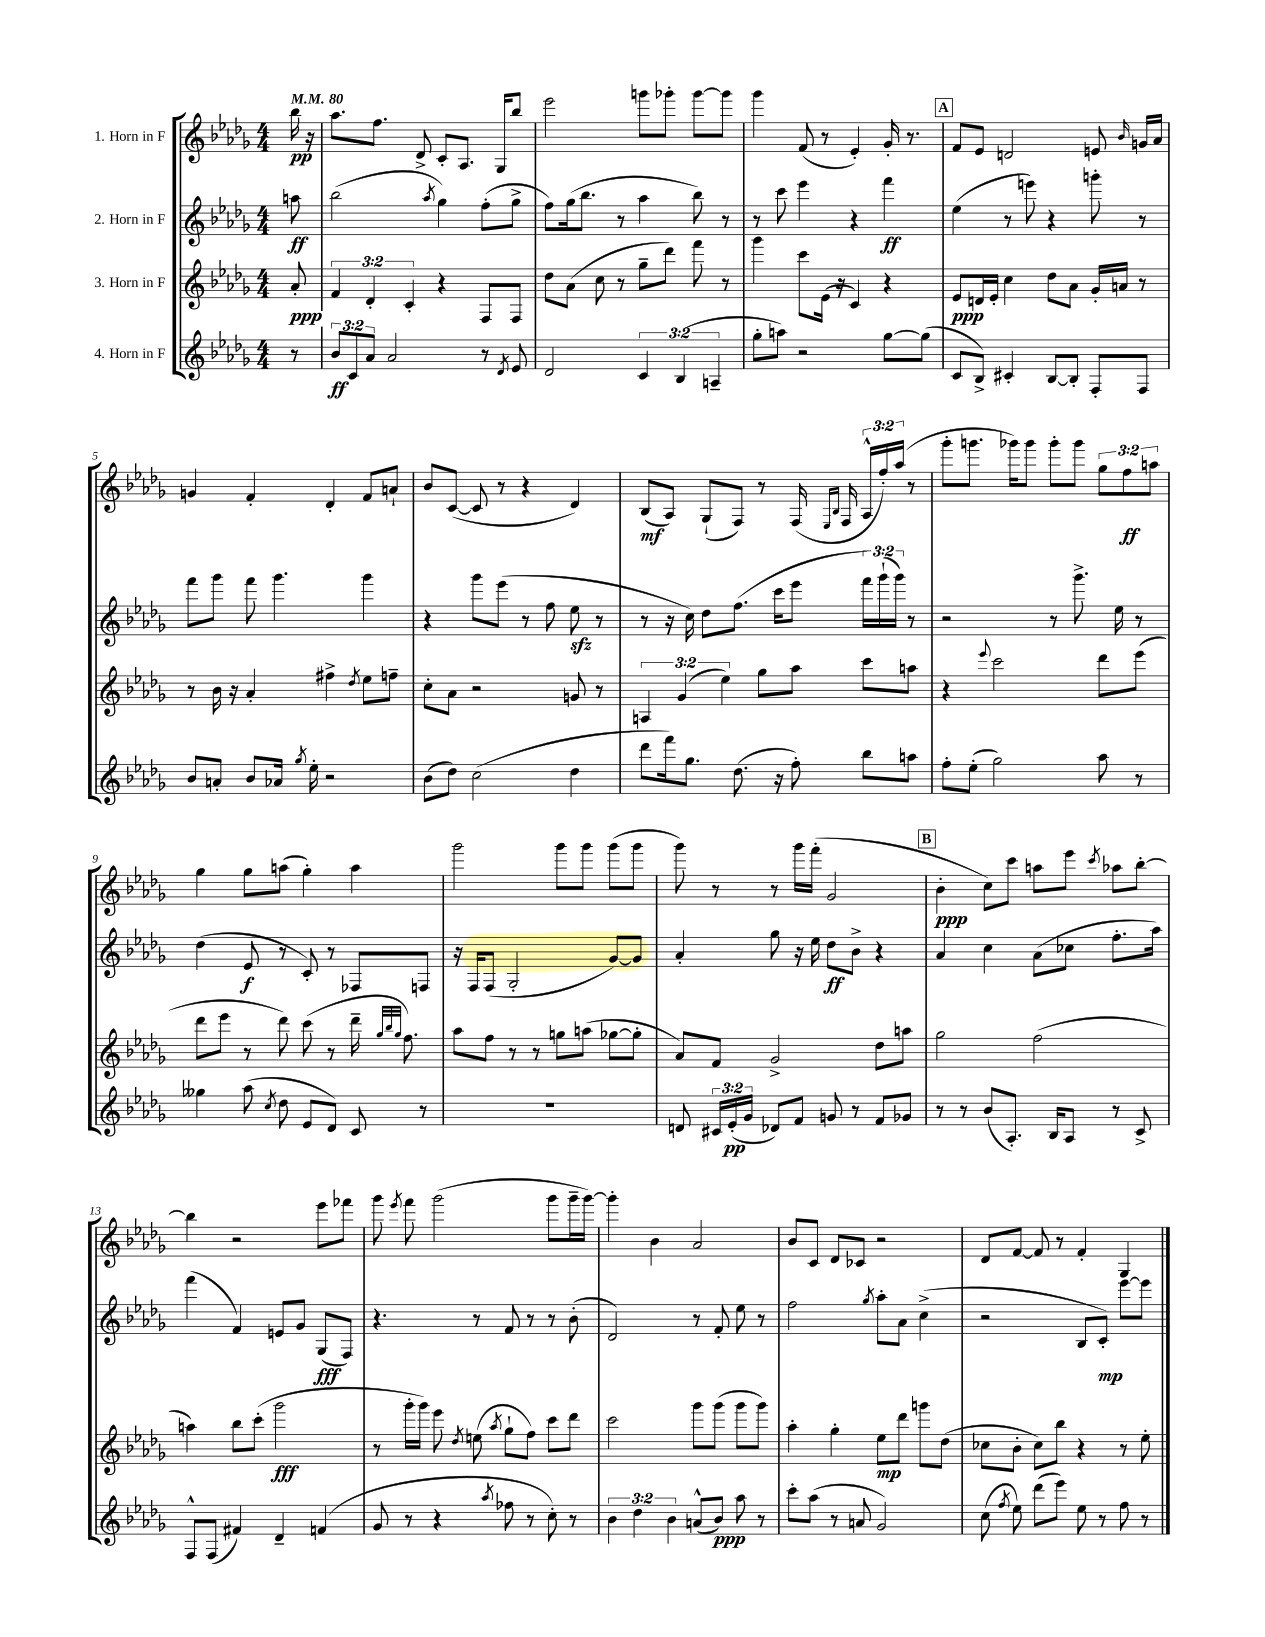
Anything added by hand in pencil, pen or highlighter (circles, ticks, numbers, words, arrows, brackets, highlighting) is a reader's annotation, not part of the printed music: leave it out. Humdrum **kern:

**kern	**dynam	**kern	**dynam	**kern	**dynam	**kern	**dynam
*part4	*part4	*part3	*part3	*part2	*part2	*part1	*part1
*staff4	*staff4	*staff3	*staff3	*staff2	*staff2	*staff1	*staff1
*I"4. Horn in F	*	*I"3. Horn in F	*	*I"2. Horn in F	*	*I"1. Horn in F	*
*clefG2	*	*clefG2	*	*clefG2	*	*clefG2	*
*k[b-e-a-d-g-]	*	*k[b-e-a-d-g-]	*	*k[b-e-a-d-g-]	*	*k[b-e-a-d-g-]	*
*M4/4	*	*M4/4	*	*M4/4	*	*M4/4	*
*MM80	*	*MM80	*	*MM80	*	*MM80	*
=	=	=	=	=	=	=	=
8r	.	8a-'/	ppp	8aan\	ff	16bb-\	pp
.	.	.	.	.	.	16r	.
=1	=1	=1	=1	=1	=1	=1	=1
12b-/L	ff	6f/	.	(2bb-\	.	8.aa-\L	.
12c/	.	.	.	.	.	.	.
12a-/J	.	6d-'/	.	.	.	.	.
.	.	.	.	.	.	8.ff\J	.
2a-/	.	.	.	.	.	.	.
.	.	6c'/	.	.	.	.	.
.	.	.	.	.	.	8d-^/	.
.	.	.	.	8qaa-/	.	.	.
.	.	4r	.	4gg-\)	.	8c'/L	.
.	.	.	.	.	.	8.A-/J	.
8r	.	8F/L	.	(8ff'\L	.	.	.
.	.	.	.	.	.	16G-/KL	.
8qd-/	.	.	.	.	.	.	.
8e-/	.	8F/J	.	8gg-^\J	.	8bb-/J	.
=2	=2	=2	=2	=2	=2	=2	=2
2d-/	.	8dd-\L	.	8ff\L)	.	2eee-\	.
.	.	(8a-\J	.	(16gg-\k	.	.	.
.	.	.	.	8.bb-\J	.	.	.
.	.	8cc\	.	.	.	.	.
.	.	8r	.	8r	.	.	.
6c/	.	8gg-~\L	.	4aa-\	.	8gggn\L	.
.	.	8ddd-\J)	.	.	.	8ggg-X'\J	.
(6B-/	.	.	.	.	.	.	.
.	.	8fff\	.	8bb-\)	.	[8ggg-\L	.
6An~/	.	.	.	.	.	.	.
.	.	8r	.	8r	.	8ggg-\J]	.
=3	=3	=3	=3	=3	=3	=3	=3
8gg-'\L	.	4ggg-\	.	8r	.	4ggg-\	.
8aan\J)	.	.	.	8ccc\	.	.	.
2r	.	8ccc\L	.	4eee-\	.	(8f/	.
.	.	(16e-\Jk	.	.	.	8r	.
.	.	16r	.	.	.	.	.
.	.	4c/)	.	4r	.	4e-'/)	.
[8gg-\L	.	4r	.	4fff\	ff	16g-'/	.
.	.	.	.	.	.	8.r	.
(8gg-\J]	.	.	.	.	.	.	.
!!LO:REH:place=s1:t=A
=4	=4	=4	=4	=4	=4	=4	=4
8c/L	.	8e-/L	ppp	(4ee-\	.	8f/L	.
8B-^/J)	.	16dn/L	.	.	.	8e-/J	.
.	.	16e-'/JJ	.	.	.	.	.
4c#X'/	.	4cc\	.	8r	.	2dn/	.
.	.	.	.	8eeen\)	.	.	.
[8B-/L	.	8dd-\L	.	4r	.	.	.
8B-'/J]	.	8a-\J	.	.	.	.	.
8F'/L	.	16g-'/LL	.	8gggn'\	.	8en/	.
.	.	16an/JJ	.	.	.	.	.
.	.	.	.	.	.	16qqb-/	.
8F/J	.	8r	.	8r	.	16gn/LL	.
.	.	.	.	.	.	16a-/JJ	.
!!LO:LB:g=z
=5	=5	=5	=5	=5	=5	=5	=5
8b-/L	.	8r	.	8fff\L	.	4gn/	.
8an'/J	.	16b-\	.	8ggg-\J	.	.	.
.	.	16r	.	.	.	.	.
8b-/L	.	4a-'/	.	8fff\	.	4f'/	.
16a-X/Jk	.	.	.	4.ggg-\	.	.	.
8qgg-/	.	.	.	.	.	.	.
16ee-'\	.	.	.	.	.	.	.
2r	.	4ff#X^\	.	.	.	4d-'/	.
.	.	8qdd-/	.	.	.	.	.
.	.	8ee-\L	.	4ggg-\	.	8f/L	.
.	.	8ffn~\J	.	.	.	8an`/J	.
=6	=6	=6	=6	=6	=6	=6	=6
(8b-\L	.	8cc'\L	.	4r	.	8b-/L	.
8dd-\J)	.	8a-\J	.	.	.	([8c/J	.
(2cc\	.	2r	.	8ggg-\L	.	8c/]	.
.	.	.	.	(8eee-\J	.	8r	.
.	.	.	.	8r	.	4r	.
.	.	.	.	8ff\	.	.	.
4dd-\	.	8gn/	.	8ee-zz\	.	4d-/)	.
.	.	8r	.	8r	.	.	.
=7	=7	=7	=7	=7	=7	=7	=7
8ddd-\L	.	6An/	.	8r	.	(8B-/L	mf
16fff\k)	.	.	.	16r	.	8A-/J)	.
.	.	(6g-/	.	.	.	.	.
8.gg-\J	.	.	.	16cc\)	.	.	.
.	.	.	.	8dd-\L	.	(8G-`/L	.
.	.	6ee-\)	.	.	.	.	.
(8.dd-\	.	.	.	(8.ff\J	.	8F/J)	.
.	.	8gg-\L	.	.	.	8r	.
16r	.	.	.	16ccc\KL	.	.	.
8ff'\)	.	8aa-\J	.	8eee-\J	.	(16F/	.
.	.	.	.	.	.	16qqE-/LL	.
.	.	.	.	.	.	16qqB-/JJ	.
.	.	.	.	.	.	16F/	.
8bb-\L	.	8ccc\L	.	24fff\LL)	.	24A-^^/LL	.
.	.	.	.	(24ggg-`\	.	24ff'/)	.
.	.	.	.	24ggg-\JJ)	.	(24aa-/JJ	.
8aan\J	.	8aan\J	.	8r	.	8r	.
=8	=8	=8	=8	=8	=8	=8	=8
8ff'\L	.	4r	.	2r	.	8ggg-'\L	.
(8ee-'\J	.	.	.	.	.	8.gggn\J	.
.	.	8qqeee-/	.	.	.	.	.
2gg-\)	.	2ccc\	.	.	.	.	.
.	.	.	.	.	.	16ggg-X\KL)	.
.	.	.	.	.	.	8ggg-\J	.
.	.	.	.	8r	.	8ggg-'\L	.
.	.	.	.	8.ggg-^\	.	8ggg-\J	.
8aa-\	.	8ddd-\L	.	.	.	12gg-\L	.
.	.	.	.	16ee-\	.	.	.
.	.	.	.	.	.	12ff\	ff
8r	.	(8eee-\J	.	8r	.	.	.
.	.	.	.	.	.	12aan\J	.
!!LO:LB:g=z
=9	=9	=9	=9	=9	=9	=9	=9
4gg--X\	.	8ddd-\L	.	(4dd-\	.	4gg-\	.
.	.	8eee-\J	.	.	.	.	.
(8aa-\	.	8r	.	8e-/	f	8gg-\L	.
8qcc/	.	.	.	.	.	.	.
8dd-\	.	8ddd-\)	.	8r	.	(8aan\J	.
8e-/L	.	(8ccc\	.	8c'/)	.	4gg-'\)	.
8d-/J)	.	8r	.	8r	.	.	.
8c/	.	16ddd-~\	.	8F-X/L	.	4aa\	.
.	.	32qqgg-/LLL	.	.	.	.	.
.	.	32qqbb-/	.	.	.	.	.
.	.	32qqgg-/JJJ	.	.	.	.	.
.	.	8.ff\)	.	.	.	.	.
8r	.	.	.	8Fn/J	.	.	.
=10	=10	=10	=10	=10	=10	=10	=10
1r	.	8aa-\L	.	16r	.	2ggg-\	.
.	.	.	.	16F/KL	.	.	.
.	.	8ff\J	.	(8F/J	.	.	.
.	.	8r	.	2G-'/	.	.	.
.	.	8r	.	.	.	.	.
.	.	8ggn\L	.	.	.	8ggg-\L	.
.	.	(8aan\J	.	.	.	8ggg-\J	.
.	.	[8gg-X\L	.	[8g-/L)	.	(8ggg-\L	.
.	.	8gg-'\J]	.	8g-/J]	.	8ggg-\J	.
=11	=11	=11	=11	=11	=11	=11	=11
8dn/	.	8a-/L)	.	4a-'/	.	8ggg-\)	.
24c#X/LL	.	8f/J	.	.	.	8r	.
(24e-'/	pp	.	.	.	.	.	.
24g-/JJ	.	.	.	.	.	.	.
8d-X/L)	.	2g-^/	.	8gg-\	.	8r	.
8f/J	.	.	.	16r	.	16ggg-\LL	.
.	.	.	.	16ee-\	.	(16fff'\JJ	.
8gn/	.	.	.	8dd-\L	ff	2g-/	.
8r	.	.	.	8b-^\J	.	.	.
8f/L	.	8dd-\L	.	4r	.	.	.
8g-X/J	.	8aan\J	.	.	.	.	.
!!LO:REH:place=s1:t=B
=12	=12	=12	=12	=12	=12	=12	=12
8r	.	2gg-\	.	4a-/	.	4b-'\	ppp
8r	.	.	.	.	.	.	.
(8b-/L	.	.	.	4cc\	.	8cc\L)	.
8.A-'/J)	.	.	.	.	.	8ccc\J	.
.	.	(2ff\	.	(8a-\L	.	8aan\L	.
16B-/KL	.	.	.	.	.	.	.
8A-/J	.	.	.	8cc-X\J	.	8eee-\J	.
.	.	.	.	.	.	8qccc/	.
8r	.	.	.	8.ff'\L	.	8aa-X\L	.
8c^/	.	.	.	.	.	[8bb-'\J	.
.	.	.	.	16aa-\Jk)	.	.	.
!!LO:LB:g=z
=13	=13	=13	=13	=13	=13	=13	=13
8F^^/L	.	4aan\)	.	(4fff\	.	4bb-\]	.
(8F/J	.	.	.	.	.	.	.
4f#X/)	.	8bb-\L	.	4f/)	.	2r	.
.	.	(8ccc'\J	.	.	.	.	.
4d-~/	.	2ggg-\	fff	8en/L	.	.	.
.	.	.	.	8g-/J	.	.	.
(4fn/	.	.	.	(8G-/L	fff	8eee-\L	.
.	.	.	.	8F/J)	.	8fff-X\J	.
=14	=14	=14	=14	=14	=14	=14	=14
8g-/	.	8r	.	4.r	.	8ggg-\	.
.	.	.	.	.	.	8qeee-/	.
8r	.	16ggg-'\LL	.	.	.	8fff\	.
.	.	16ggg-\JJ)	.	.	.	.	.
4r	.	8eee-\	.	.	.	(2ggg-\	.
.	.	8qdd-/	.	.	.	.	.
.	.	(8een\	.	8r	.	.	.
8qaa-/	.	8qaa-/	.	.	.	.	.
8ff-X\	.	8gg-`\L	.	8f/	.	.	.
8r	.	8ff\J)	.	8r	.	.	.
8cc'\)	.	8ccc\L	.	8r	.	8ggg-\L	.
8r	.	8ddd-\J	.	(8b-'\	.	16ggg-~\L	.
.	.	.	.	.	.	[16ggg-\JJ)	.
=15	=15	=15	=15	=15	=15	=15	=15
6b-\	.	2ccc\	.	2d-/)	.	4ggg-'\]	.
6dd-\	.	.	.	.	.	.	.
.	.	.	.	.	.	4b-\	.
6b-\	.	.	.	.	.	.	.
(8an^^/L	.	8ggg-\L	.	8r	.	2a-/	.
8b-/J)	ppp	(8ggg-\J	.	8f'/	.	.	.
8aa-\	.	8ggg-\L	.	8ee-\	.	.	.
8r	.	8ggg-\J)	.	8r	.	.	.
=16	=16	=16	=16	=16	=16	=16	=16
8ccc'\L	.	4aa-'\	.	2ff\	.	8b-/L	.
(8aa-\J	.	.	.	.	.	8c/J	.
8r	.	4gg-'\	.	.	.	8d-/L	.
8an/	.	.	.	.	.	8c-X/J	.
.	.	.	.	8qgg-/	.	.	.
2g-/)	.	8ee-\L	mp	8aa-'\L	.	2r	.
.	.	8ddd-\J	.	8a-\J	.	.	.
.	.	8gggn\L	.	(4cc^\	.	.	.
.	.	(8dd-\J	.	.	.	.	.
=17	=17	=17	=17	=17	=17	=17	=17
(8cc\	.	8cc-X\L	.	2r	.	8d-/L	.
8qff/	.	.	.	.	.	.	.
8ee-\)	.	8b-'\J	.	.	.	[8f/J	.
(8ddd-\L	.	8cc-\L)	.	.	.	8f/]	.
8eee-\J)	.	8bb-\J	.	.	.	8r	.
8ee-\	.	4r	.	8B-/L	.	4f'/	.
8r	.	.	.	8c'/J)	mp	.	.
8ff\	.	8r	.	[8eee-\L	.	4G-/	.
8r	.	8ee-'\	.	8eee-\J]	.	.	.
==	==	==	==	==	==	==	==
*-	*-	*-	*-	*-	*-	*-	*-
